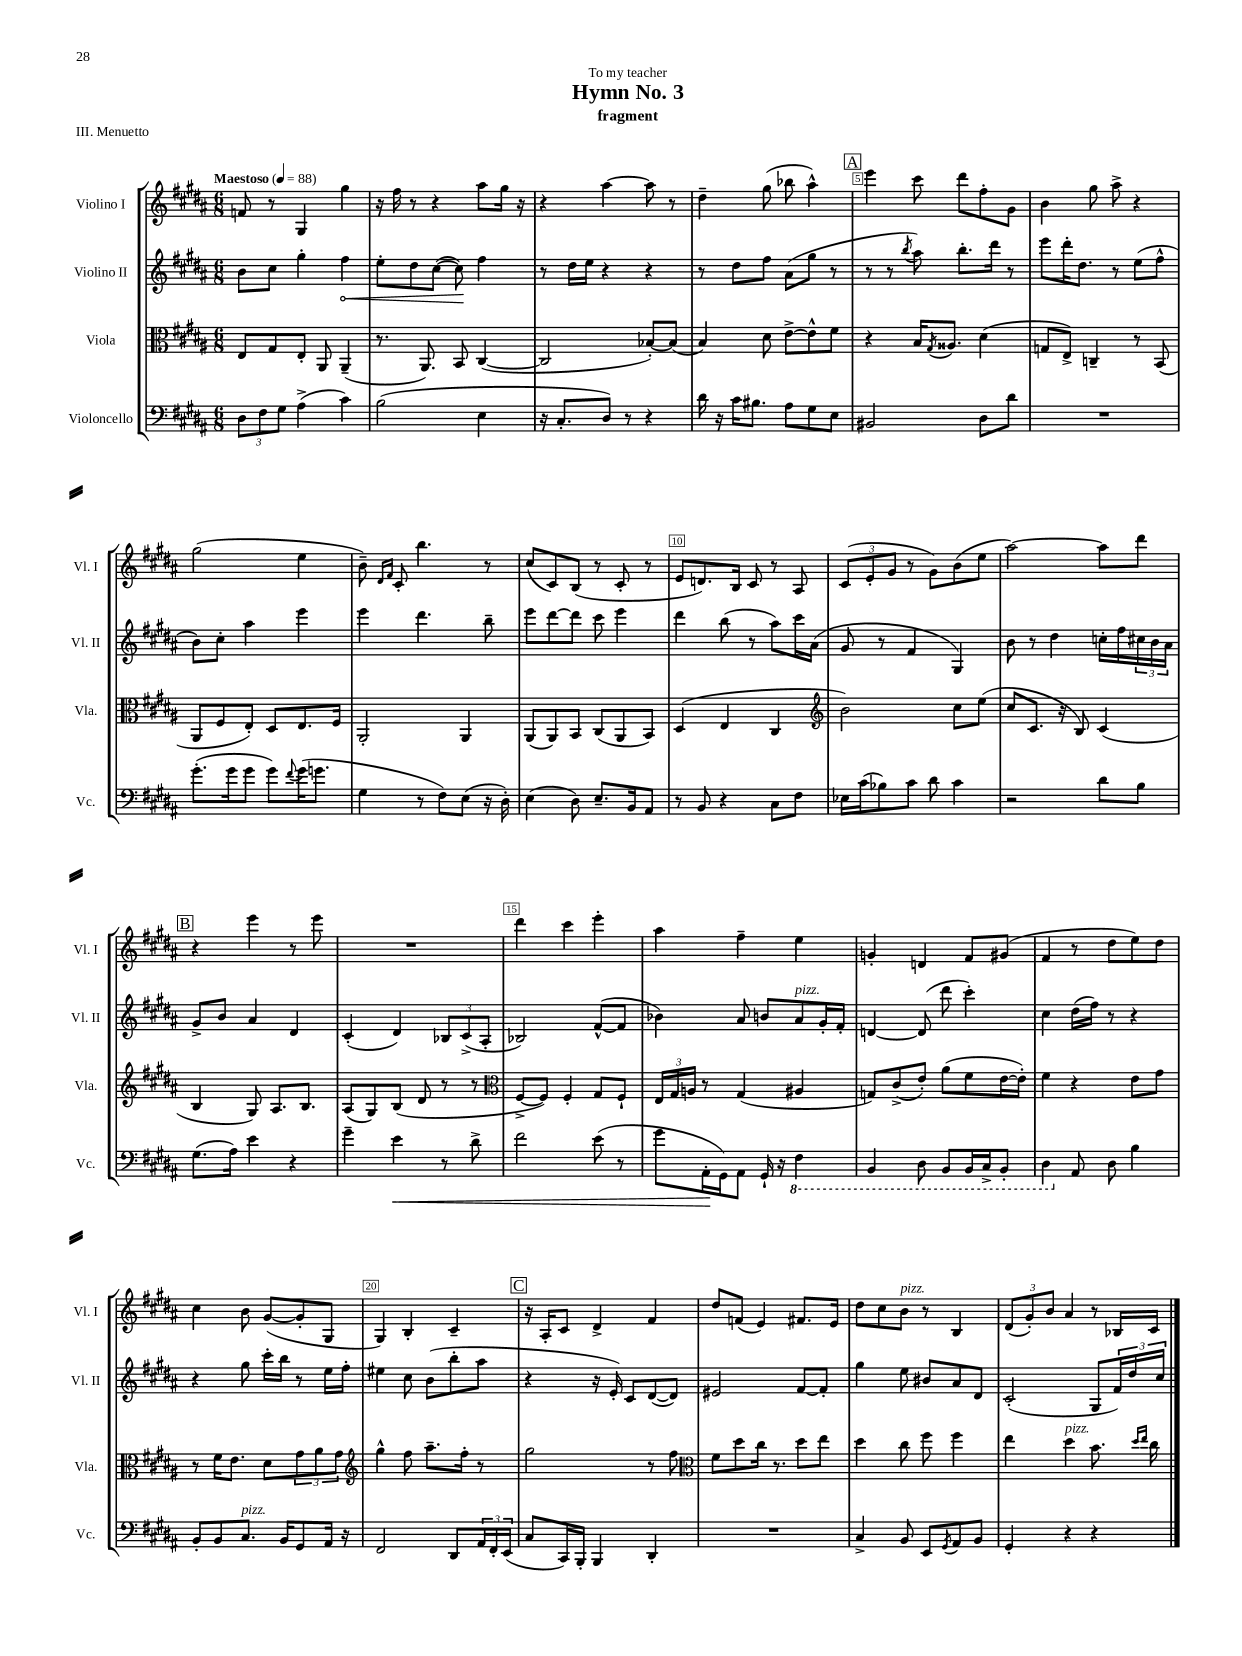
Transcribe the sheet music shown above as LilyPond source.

\header { title = "Hymn No. 3" subtitle = "fragment" dedication = "To my teacher" piece = "III. Menuetto" }
<<
\new StaffGroup <<
\new Staff = "s0" \with { instrumentName = "Violino I" shortInstrumentName = "Vl. I" } {
    \clef treble \key b \major \numericTimeSignature \time 6/8 \tempo "Maestoso" 4 = 88
    f'8 r8 gis4 gis''4 |
    r16 fis''16 r8 r4 ais''8 gis''16 r16 |
    r4 ais''4~ ais''8 r8 |
    dis''4-- gis''8( bes''8 ais''4-^) |
    \mark \markup { \box "A" } e'''4 cis'''8 dis'''8 fis''8-. gis'8 |
    b'4 gis''8 ais''8-> r4 |
    gis''2( e''4 |
    b'8--) \grace { dis'16 fis'16 } cis'8-. b''4. r8 |
    cis''8( cis'8) b8( r8 cis'8-. r8 |
    e'8 d'8.) b16 cis'8 r8 ais8 |
    \tuplet 3/2 { cis'8( e'8-. gis'8 } r8 gis'8) b'8( e''8 |
    ais''2~) ais''8 dis'''8 |
    \mark \markup { \box "B" } r4 e'''4 r8 e'''8 |
    R2. |
    dis'''4 cis'''4 e'''4-. |
    ais''4 fis''4-- e''4 |
    g'4-. d'4 fis'8 gis'8( |
    fis'4 r8 dis''8 e''8) dis''8 |
    cis''4 b'8 gis'8~( gis'8-. gis8 |
    gis4) b4-. cis'4-- |
    \mark \markup { \box "C" } r16 ais16-. cis'8 dis'4-> fis'4 |
    dis''8 f'8( e'4) fis'8. e'16 |
    dis''8 cis''8 b'8^\markup { \italic "pizz." } r8 b4 |
    \tuplet 3/2 { dis'8( gis'8-.) b'8 } ais'4 r8 bes16 cis'16 \bar "|." |
}
\new Staff = "s1" \with { instrumentName = "Violino II" shortInstrumentName = "Vl. II" } {
    \clef treble \key b \major \numericTimeSignature \time 6/8
    b'8 cis''8 gis''4-. \once \override Hairpin.circled-tip = ##t fis''4\< |
    e''8-. dis''8 cis''8~( cis''8\!) fis''4 |
    r8 dis''16 e''16 r4 r4 |
    r8 dis''8 fis''8 ais'8( gis''8 r8 |
    \mark \markup { \box "A" } r8 r8 \acciaccatura { b''8 } ais''8) b''8.-. dis'''16 r8 |
    e'''8 dis'''16-. dis''8. r8 e''8( fis''8-^ |
    b'8) cis''8-. ais''4 e'''4 |
    e'''4 dis'''4. b''8-- |
    e'''8 dis'''8~ dis'''8 cis'''8 e'''4 |
    dis'''4 b''8( r8 ais''8) cis'''16 ais'16( |
    gis'8 r8 fis'4 gis4) |
    b'8 r8 dis''4 c''16-. fis''16 \tuplet 3/2 { cis''16 b'16 ais'16 } |
    \mark \markup { \box "B" } gis'8-> b'8 ais'4 dis'4 |
    cis'4-.( dis'4) \tuplet 3/2 { bes8 cis'8->( ais8-. } |
    bes2) fis'8~-^( fis'8 |
    bes'4) ais'8 b'8 ais'8^\markup { \italic "pizz." } gis'16-. fis'16-. |
    d'4~ d'8( dis'''8 cis'''4-.) |
    cis''4 dis''16( fis''16) r8 r4 |
    r4 gis''8 cis'''16-. b''16 r8 e''16 fis''16-. |
    eis''4 cis''8 b'8( b''8-. ais''8 |
    \mark \markup { \box "C" } r4 r16 e'16-.) cis'8 dis'8~( dis'8) |
    eis'2 fis'8~ fis'8-. |
    gis''4 e''8 bis'8 ais'8 dis'8 |
    cis'2-.( gis8 \tuplet 3/2 { fis'16) dis''16 cis''16 } \bar "|." |
}
\new Staff = "s2" \with { instrumentName = "Viola" shortInstrumentName = "Vla." } {
    \clef alto \key b \major \numericTimeSignature \time 6/8
    e8 gis8 e8-. ais,8 ais,4--( |
    r8. ais,8.) b,8 cis4~( |
    cis2 bes8~-.) bes8( |
    b4) dis'8 e'8~-> e'8-^ fis'8 |
    \mark \markup { \box "A" } r4 b16 \acciaccatura { gis8 } aisis8. dis'4( |
    g8 e8->) c4-- r8 b,8( |
    ais,8 fis8 e8-.) dis8 e8. fis16 |
    ais,2-. ais,4 |
    ais,8( ais,8) b,8 cis8( ais,8 b,8) |
    dis4( e4 cis4 |
    \clef treble b'2) cis''8 e''8( |
    cis''8 cis'8. r16 b8) cis'4( |
    \mark \markup { \box "B" } b4 gis8) ais8. b8. |
    ais8( gis8) b8( dis'8 r8 r8 |
    \clef alto fis8~-> fis8) fis4-. gis8 fis8-! |
    \tuplet 3/2 { e16 gis16 a16 } r8 gis4( ais4 |
    g8) cis'8->( e'8-.) ais'8( fis'8 e'16~ e'16-.) |
    fis'4 r4 e'8 gis'8 |
    r8 fis'16 e'8. dis'8 \tuplet 3/2 { gis'8 ais'8 gis'8 } |
    \clef treble gis''4-^ fis''8 ais''8.-- fis''16-. r8 |
    \mark \markup { \box "C" } gis''2 r8 fis''8 |
    \clef alto fis'8 dis''8 cis''16 r8. dis''8 e''8 |
    dis''4 cis''8 fis''8 fis''4 |
    e''4 dis''4^\markup { \italic "pizz." } b'8. \grace { dis''16 e''16 } cis''16 \bar "|." |
}
\new Staff = "s3" \with { instrumentName = "Violoncello" shortInstrumentName = "Vc." } {
    \clef bass \key b \major \numericTimeSignature \time 6/8
    \tuplet 3/2 { dis8 fis8 gis8 } ais4->( cis'4) |
    b2( e4 |
    r16 cis8.-. dis8) r8 r4 |
    dis'16 r16 cis'16 bis8. ais8 gis8 e8 |
    \mark \markup { \box "A" } bis,2 dis8 dis'8 |
    R2. |
    gis'8.-.( gis'16 gis'8 gis'8) \appoggiatura { fis'8 } gis'16( g'8. |
    gis4 r8 fis8) e8( r16 dis16-.) |
    e4( dis8) e8.-- b,16 ais,8 |
    r8 b,8 r4 cis8 fis8 |
    ees16 cis'16( bes8) cis'8 dis'8 cis'4 |
    r2 dis'8 b8 |
    \mark \markup { \box "B" } gis8.( ais16) e'4 r4 |
    gis'4-- e'4\< r8 dis'8-> |
    fis'2 e'8( r8 |
    gis'8 ais,16-.\! gis,16) ais,8 gis,16-! r16 \ottava #-1 fis,4 |
    b,,4 dis,8 b,,8 b,,16 cis,16-> b,,8-. |
    dis,4 \ottava #0 ais,8 dis8 b4 |
    b,8-. b,8 cis8.^\markup { \italic "pizz." } b,16 gis,8 ais,16 r16 |
    fis,2 dis,8 \tuplet 3/2 { ais,16 fis,16-. e,16( } |
    \mark \markup { \box "C" } cis8 cis,16) b,,16-. b,,4 dis,4-. |
    R2. |
    cis4-> b,8 e,8 \acciaccatura { gis,8 } ais,8 b,8 |
    gis,4-. r4 r4 \bar "|." |
}
>>
>>
\layout { \context { \Score \override BarNumber.break-visibility = ##(#f #t #t) barNumberVisibility = #(every-nth-bar-number-visible 5) \override BarNumber.stencil = #(make-stencil-boxer 0.1 0.3 ly:text-interface::print) } }
